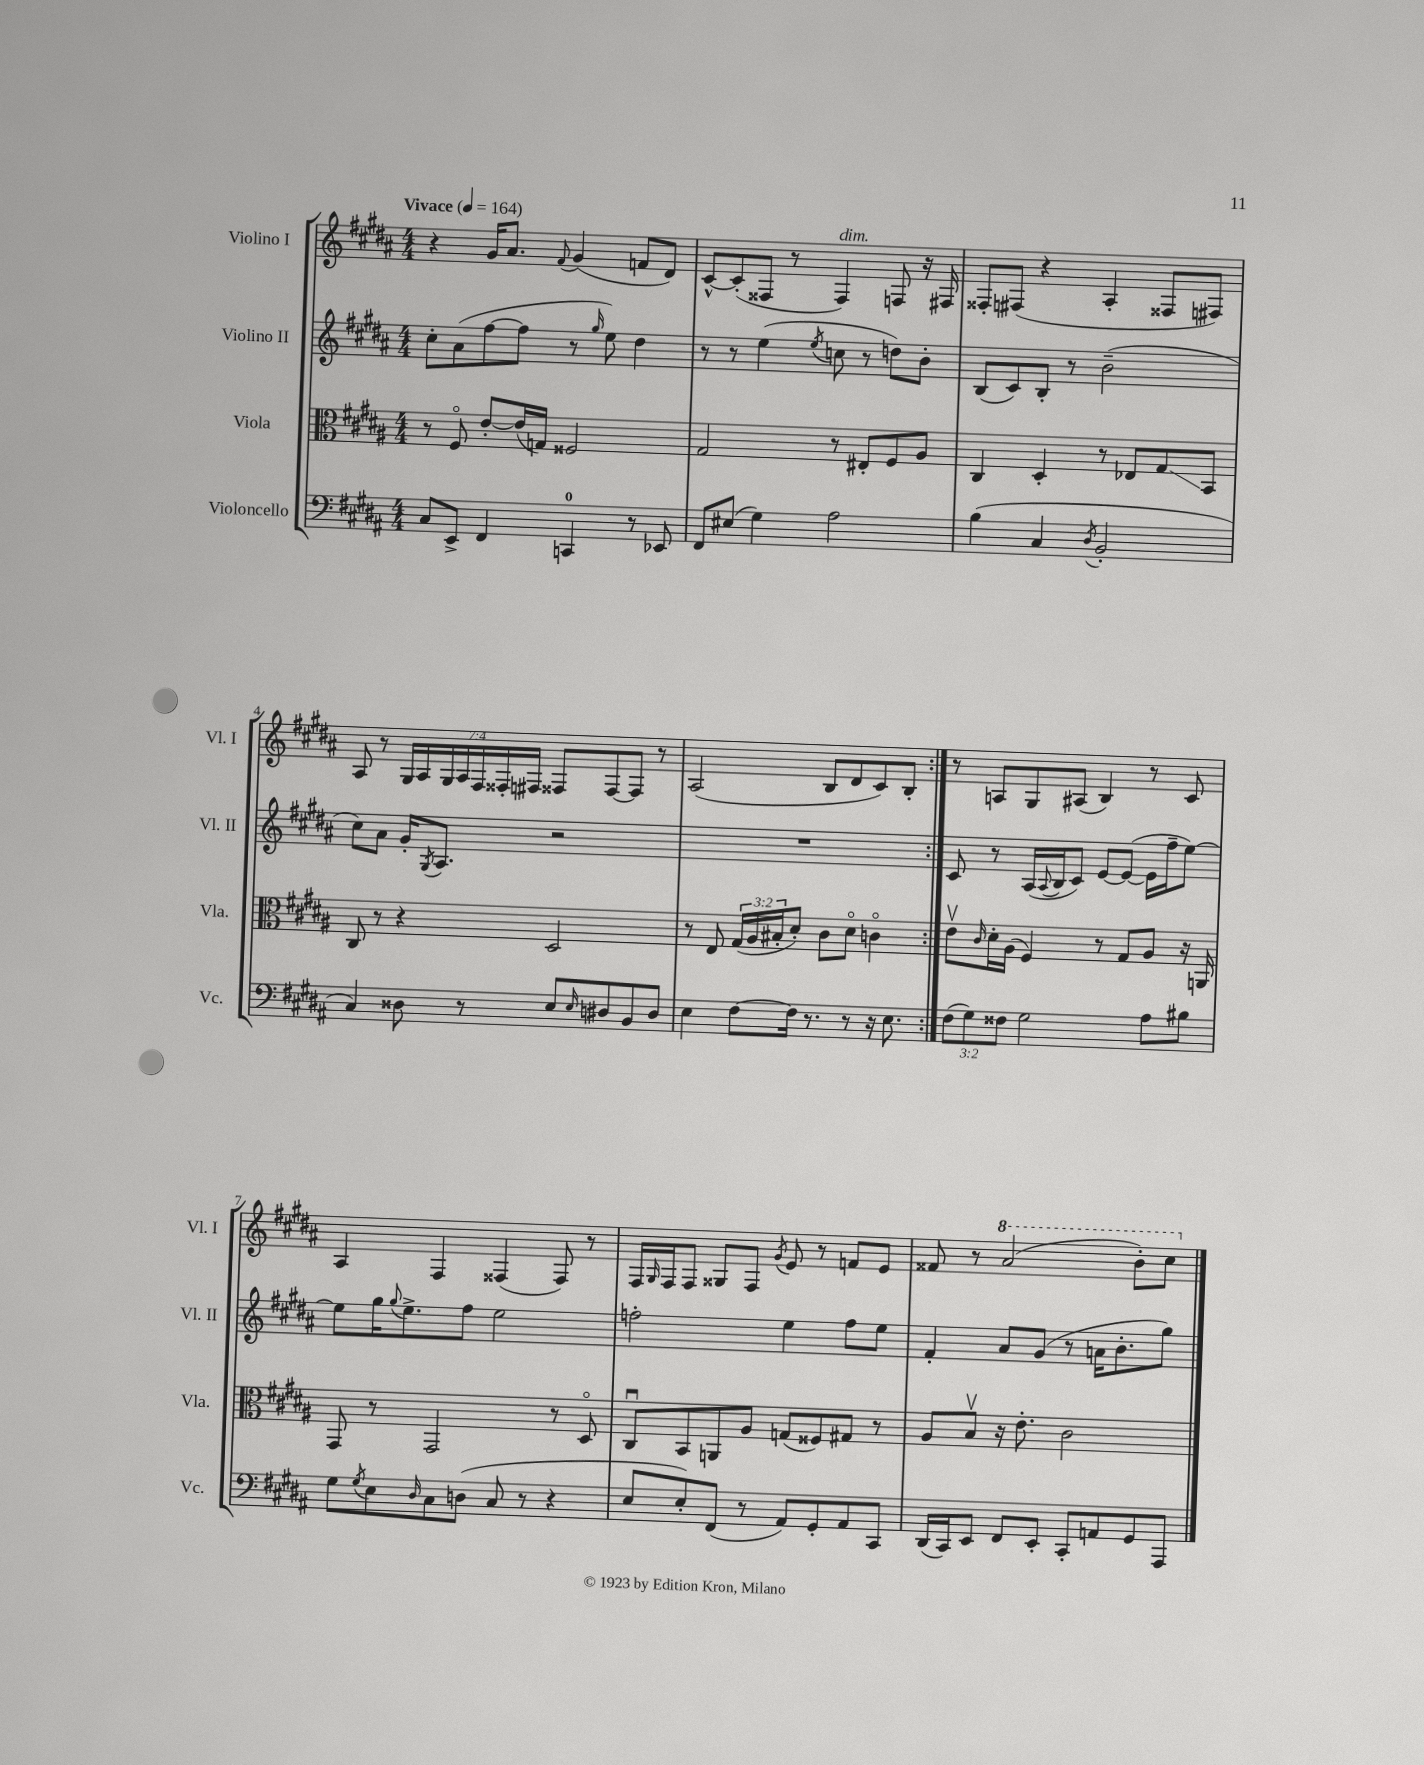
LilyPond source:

<<
\new StaffGroup <<
\new Staff = "s0" \with { instrumentName = "Violino I" shortInstrumentName = "Vl. I" } {
    \clef treble \key b \major \numericTimeSignature \time 4/4 \override Staff.TupletNumber.text = #tuplet-number::calc-fraction-text \tempo "Vivace" 4 = 164
    \repeat volta 2 { r4 gis'16 ais'8. \appoggiatura { fis'8 } gis'4( f'8 dis'8) |
    cis'8~-^ cis'8-.( fisis8 r8 fisis4^\markup { \italic "dim." }) f8 r16 fis16 |
    fisis8-. fis8( r4 ais4-. fisis8 fis8) |
    ais8 r8 \tuplet 7/4 { gis16 ais16 gis16 ais16 fis16 fisis16-. fis16 } fisis8 fisis8~ fisis8 r8 |
    ais2( b8 dis'8 cis'8) b8-. | }
    r8 a8 gis8 ais8( b4) r8 cis'8 |
    ais4 fis4 fisis4( fisis8) r8 |
    fis16 \grace { gis16 } fis16 fis8 gisis8 fis8 \acciaccatura { gis'8 } e'8 r8 f'8 e'8 |
    fisis'8 r8 \ottava #1 ais''2( b''8-.) cis'''8 \ottava #0 \bar "|." |
}
\new Staff = "s1" \with { instrumentName = "Violino II" shortInstrumentName = "Vl. II" } {
    \clef treble \key b \major \numericTimeSignature \time 4/4
    \repeat volta 2 { cis''8-. ais'8( fis''8~ fis''8 r8 \grace { gis''16 } e''8) dis''4 |
    r8 r8 e''4( \acciaccatura { e''8 } c''8 r8 d''8) b'8-. |
    b8( cis'8) b8-. r8 b'2--( |
    cis''8) ais'8 gis'16-. \acciaccatura { gis8 } ais8. r2 |
    R1 | }
    cis'8 r8 ais16( \appoggiatura { ais8 } b16 cis'8) e'8~ e'8~( e'16 fis''16-- e''8~) |
    e''8 gis''16 \appoggiatura { gis''8 } e''8.-> fis''8 e''2 |
    f''2-. e''4 f''8 e''8 |
    fis'4-. ais'8 gis'8( r8 a'16 b'8.-. gis''8) \bar "|." |
}
\new Staff = "s2" \with { instrumentName = "Viola" shortInstrumentName = "Vla." } {
    \clef alto \key b \major \numericTimeSignature \time 4/4 \override Staff.TupletNumber.text = #tuplet-number::calc-fraction-text
    \repeat volta 2 { r8 fis8\flageolet e'8~-. e'16( g16) fisis2 |
    gis2 r8 eis8-. fis8 ais8 |
    cis4 dis4-. r8 ees8 gis8\glissando b,8 |
    cis8 r8 r4 dis2 |
    r8 e8 \tuplet 3/2 { gis16( ais16 bis16-. } dis'8-.) cis'8 dis'8\flageolet c'4\flageolet | }
    e'8\upbow \grace { cis'16 } dis'16-. ais16( fis4) r8 gis8 ais8 r16 a,16 |
    gis,8 r8 gis,2 r8 dis8\flageolet |
    cis8\downbow b,8 a,8 ais8 g8( fisis8) gis8 r8 |
    ais8 b8\upbow r16 e'8.-. cis'2 \bar "|." |
}
\new Staff = "s3" \with { instrumentName = "Violoncello" shortInstrumentName = "Vc." } {
    \clef bass \key b \major \numericTimeSignature \time 4/4 \override Staff.TupletNumber.text = #tuplet-number::calc-fraction-text
    \repeat volta 2 { cis8 e,8-> fis,4 c,4-0 r8 ees,8 |
    fis,8 eis8( gis4) ais2 |
    b4( cis4 \acciaccatura { dis8 } b,2-. |
    cis4) disis8 r8 e8 \grace { e16 } dis8 b,8 dis8 |
    e4 fis8~ fis16 r8. r8 r16 e8. | }
    \tuplet 3/2 { fis8( gis8) fisis8 } gis2 ais8 bis8 |
    gis8 \acciaccatura { gis8 } e8 \grace { dis16 } cis8 d8( cis8 r8 r4 |
    e8 e8-.) fis,8( r8 ais,8) gis,8-. ais,8 cis,8 |
    dis,16( cis,16) e,8 fis,8 e,8-. cis,8-. a,8 gis,8 ais,,8 \bar "|." |
}
>>
>>
